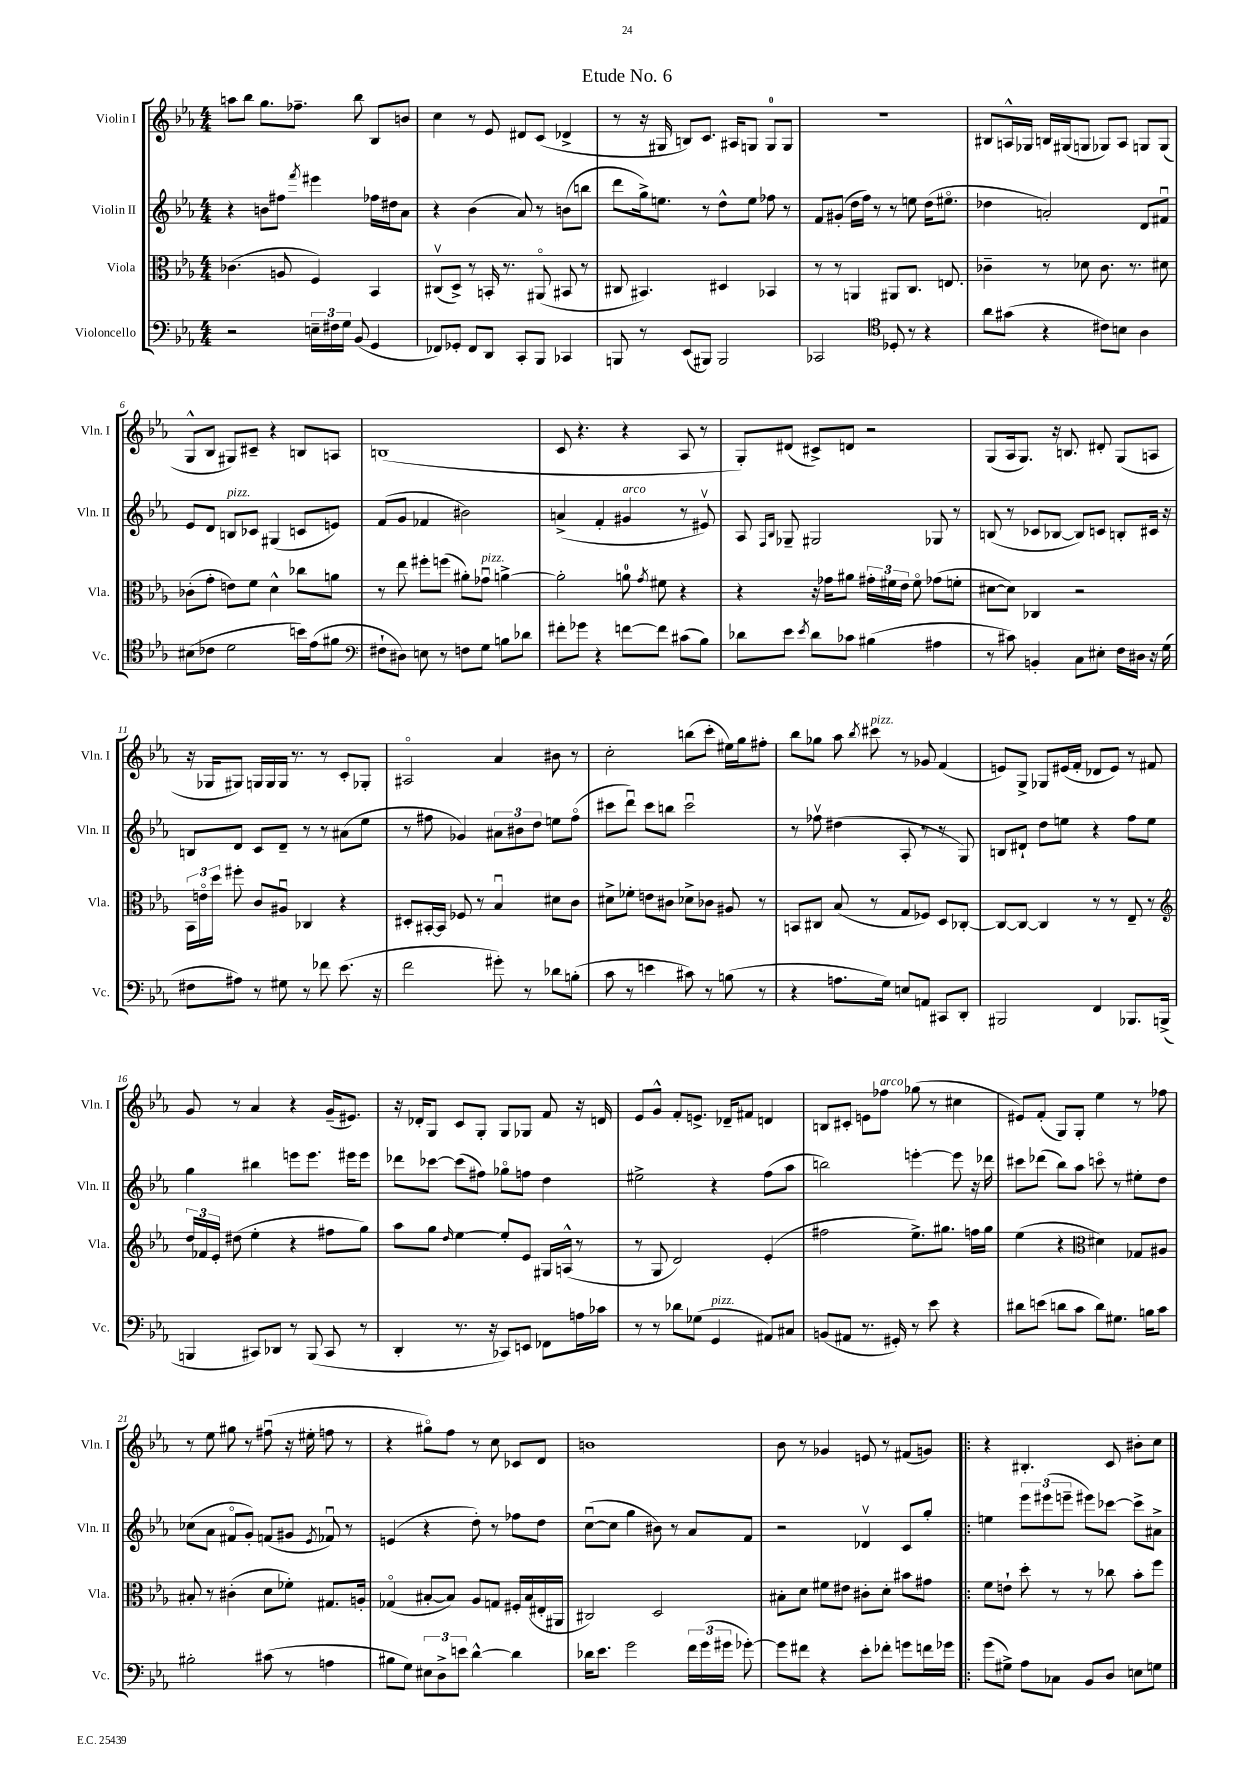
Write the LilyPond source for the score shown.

\header { title = "Etude No. 6" }
<<
\new StaffGroup <<
\new Staff = "s0" \with { instrumentName = "Violin I" shortInstrumentName = "Vln. I" } {
    \clef treble \key ees \major \numericTimeSignature \time 4/4
    \autoBeamOff a''8[ bes''8] g''8.[ fes''8.]-- bes''8 bes8[ b'8] |
    c''4 r8 ees'8 dis'8[ c'8]( des'4-> |
    r8 r16 gis16 b8[) c'8.] ais16[ g8] g8[-0 g8] |
    R1 |
    bis8[ a16-^ ges16] b16[ gis16( g8] ges8[) a8] g8[ g8]( |
    g8[-^ bes8] gis8[) cis'8]-- r4 b8[ a8] |
    b1( |
    c'8 r4. r4 aes8 r8 |
    g8[-.) dis'8]( cis'8[->) d'8] r2 |
    g8[( aes16 g8.]) r16 b8. dis'8-. g8[( a8] |
    r16 ges16[ gis8]) g16[ g16 g16] r8. r8 c'8[-. ges8]-. |
    ais2\flageolet aes'4 bis'8 r8 |
    c''2-. b''8[( c'''8]-. eis''16[) g''16 fis''8]-. |
    bes''8[ ges''8] aes''8 \acciaccatura { bes''8 } cis'''8^\markup { \italic "pizz." } r8 ges'8 f'4( |
    e'8[) g8]-> ges8[ eis'16( f'16]-. des'8[ eis'8]) r8 fis'8 |
    g'8 r8 aes'4 r4 g'16[--( eis'8.]) |
    r16 des'16[-. g8] c'8[ g8]-. g8[ ges8] f'8 r16 d'16 |
    ees'8[ g'8]-^ f'8[-. e'8.]-> des'16[-- fis'8] d'4 |
    b8[ cis'8]-. e'8[ fes''8]^\markup { \italic "arco" } ges''8( r8 cis''4 |
    eis'8[) f'8]-.( g8[) g8]-. ees''4 r8 fes''8 |
    r8 ees''8 gis''8 r8 fis''8\downbow( r16 eis''16-. f''8 r8 |
    r4 gis''8[\flageolet) f''8] r8 c''8 ces'8[ d'8] |
    b'1 |
    bes'8 r8 ges'4 e'8 r8 fis'8[( g'8]) |
    \bar ".|:" r4 bis4.-. c'8 bis'8[-. c''8] \bar "|." |
}
\new Staff = "s1" \with { instrumentName = "Violin II" shortInstrumentName = "Vln. II" } {
    \clef treble \key ees \major \numericTimeSignature \time 4/4
    \autoBeamOff r4 b'8[ fis''8] \acciaccatura { f'''8 } eis'''4 fes''16[ dis''16 aes'8] |
    r4 bes'4( aes'8) r8 b'8[( b''8] |
    d'''8[ g''16->) e''8.] r8 d''8[-^ e''8] fes''8 r8 |
    f'8[ gis'8]-.( d''16[ f''16]) r8 r8 e''8 d''16[( eis''8.]\flageolet |
    des''4 a'2-.) d'8[ fis'8]\downbow |
    ees'8[ d'8] b8[^\markup { \italic "pizz." } ces'8] gis4( c'8[ e'8]) |
    f'8[( g'8] fes'4 bis'2) |
    a'4->( f'4-. gis'4^\markup { \italic "arco" } r8 eis'8\upbow) |
    aes8 \grace { f16[ bes16] } ges8-- gis2 ges8 r8 |
    b8( r8 ces'8[ bes8]~ bes8[) c'8] b8[-. cis'16] r16 |
    b8[ d'8] c'8[ d'8]-- r8 r8 ais'8[( ees''8] |
    r8 fis''8 ges'4) \tuplet 3/2 { ais'8[ bis'8 d''8] } e''8[ fis''8]\flageolet( |
    cis'''8[ d'''8]\downbow) cis'''8[ b''8] cis'''2\downbow |
    r8 fes''8\upbow dis''4( aes8-. r8 r8 g8) |
    b8[ dis'8]-! d''8[ e''8] r4 f''8[ e''8] |
    g''4 bis''4 e'''8[ e'''8.] eis'''16[ eis'''8] |
    des'''8[ ces'''8]~ ces'''8[( fis''8]) ges''8[\flageolet f''8] d''4 |
    eis''2-> r4 f''8[( aes''8] |
    b''2) e'''4~-. e'''8 r16 des'''16 |
    cis'''8[ des'''8]( bes''8[) aes''8] c'''8\flageolet r8 eis''8[-. d''8] |
    ces''8[( aes'8] fis'8[\flageolet g'8]-.) f'8[( gis'8] \acciaccatura { ees'8 } fes'8\downbow) r8 |
    e'4( r4 d''8-.) r8 fes''8[ d''8] |
    c''8[~\downbow( c''8] g''4 bis'8) r8 aes'8[ f'8] |
    r2 des'4\upbow c'8[ g''8]-. |
    \bar ".|:" e''4 \tuplet 3/2 { ees'''8[ eis'''8( e'''8]-- } eis'''8[) ces'''8]~ ces'''8[-> ais'8]-> \bar "|." |
}
\new Staff = "s2" \with { instrumentName = "Viola" shortInstrumentName = "Vla." } {
    \clef alto \key ees \major \numericTimeSignature \time 4/4
    \autoBeamOff ces'4.( a8 f4) bes,4 |
    cis8[\upbow( d8]->) r8 b,16-. r8. ais,8\flageolet( bis,8 r8 |
    cis8 bis,4.) dis4 bes,4 |
    r8 r8 a,4 ais,8[ c8.] e8. |
    ces'4-- r8 des'8 ces'8. r8. dis'8 |
    ces'8[-.( g'8]-. e'8[) f'8] d'4-^ ces''8[ a'8] |
    r8 ees''8 fis''8[-. f''8]( ais'8[-.) ges'8]\downbow^\markup { \italic "pizz." } a'4~-> |
    a'2-. a'8-0 \acciaccatura { g'8 } fis'8 r4 |
    r4 r16 ges'16[ ais'8] \tuplet 3/2 { gis'16[-. fis'16 ees'16] } fis'8\flageolet ges'8[( f'8]-. |
    dis'8[~ dis'8]) ces4 r2 |
    \tuplet 3/2 { bes,16[ e'16\flageolet d''16] } fis''8-. c'8[ ais8]\downbow ces4 r4 |
    dis8[-. bis,16~-. bis,16] fes8 r8 bes4\downbow dis'8[ c'8] |
    dis'8[-> fes'8]-. e'8[ cis'8] des'8[-> ces'8] ais8 r8 |
    b,8[ cis8] bes8( r8 g8[ fes8]) d8[ ces8]~-. |
    ces8[~ ces8]~ ces4 r8 r8 ees8-- r8 |
    \clef treble \tuplet 3/2 { d''16[ fes'16 ees'16]-. } dis''8( ees''4-. r4 fis''8[ g''8]) |
    aes''8[ g''8] \grace { d''16 } ees''4~ ees''8[-. ees'8] gis16[ a16]-^( r8 |
    r8 g8 d'2) ees'4-.( |
    fis''2 ees''8.[->) gis''8.] f''16[ gis''16] |
    ees''4( r4 \clef alto dis'4) ges8[ ais8] |
    bis8-. r8 cis'4-.( d'8[ fes'8]-.) gis8.[ a16]-. |
    ges4\flageolet( bis8[~-. bis8]) aes8[ g8] fis16[-. bis16( eis16-. ais,16] |
    cis2) d2 |
    bis8[-. d'8] fis'8[ eis'8] cis'8[-. d'8]-. bis'8[ gis'8] |
    \bar ".|:" f'8[ e'8]-! d''8-. r8 r8 ces''8 bes'8[-. f''8] \bar "|." |
}
\new Staff = "s3" \with { instrumentName = "Violoncello" shortInstrumentName = "Vc." } {
    \clef bass \key ees \major \numericTimeSignature \time 4/4
    \autoBeamOff r2 \tuplet 3/2 { e16[-- fis16 g16] } bes,8( g,4 |
    fes,8[) ges,8]-. fes,8[ d,8] c,8[-. bes,,8] ces,4 |
    b,,8 r8 ees,8[( bis,,8]) bis,,2 |
    ces,2 \clef tenor des8-. r8 r4 |
    aes'8[ gis'8]( r4 cis'8[) b8] aes4 |
    bis8[( ces'8] d'2 b'16[) ees'16( fis'8] |
    \clef bass fis8[-! dis8]) e8 r8 f8[ g8] b8[ des'8] |
    fis'8[-. ges'8] r4 f'8[~ f'8] cis'8[( bes8]) |
    des'8[ ees'8] \acciaccatura { ees'8 } des'8[ ces'8] bis4( ais4 |
    r8 cis'8) b,4-. c8[ eis8]-. f16[ dis16] r16 g16( |
    fis8[ ais8]) r8 gis8 r8 fes'8 ees'8.( r16 |
    f'2 gis'8-.) r8 des'8[ b8]-.( |
    c'8 r8 e'4 cis'8) r8 b8( r8 |
    r4 a8.[ g16]) e8[ a,8] cis,8[ d,8]-. |
    bis,,2 f,4 bes,,8.[ b,,16]->( |
    b,,4 cis,8[) des,8] r8 b,,8( cis,8 r8 |
    d,4-. r8. r16 ces,8[) e,8] fes,8[ a16 ces'16] |
    r8 r8 des'8[ ges8]( g,4^\markup { \italic "pizz." } ais,8[) cis8] |
    b,8[( ais,8] r8. gis,16-.) r8 ees'8 r4 |
    dis'8[ e'8]( d'8[ c'8] d'8[) gis8.] b16[ c'8] |
    bis2-. cis'8( r8 a4 |
    bis8[ g8]) \tuplet 3/2 { eis8[ d8-> e'8] } d'4~-^ d'4 |
    des'16[ ees'8.] g'2 \tuplet 3/2 { f'16[ g'16( gis'16] } ges'8~-.) |
    ges'8[ fis'8] r4 ees'8[-. fes'8]-. g'8[ f'16 ges'16] |
    \bar ".|:" g'8[( gis8]->) aes8[ ces8] bes,8[ d8] e8[ g8] \bar "|." |
}
>>
>>
